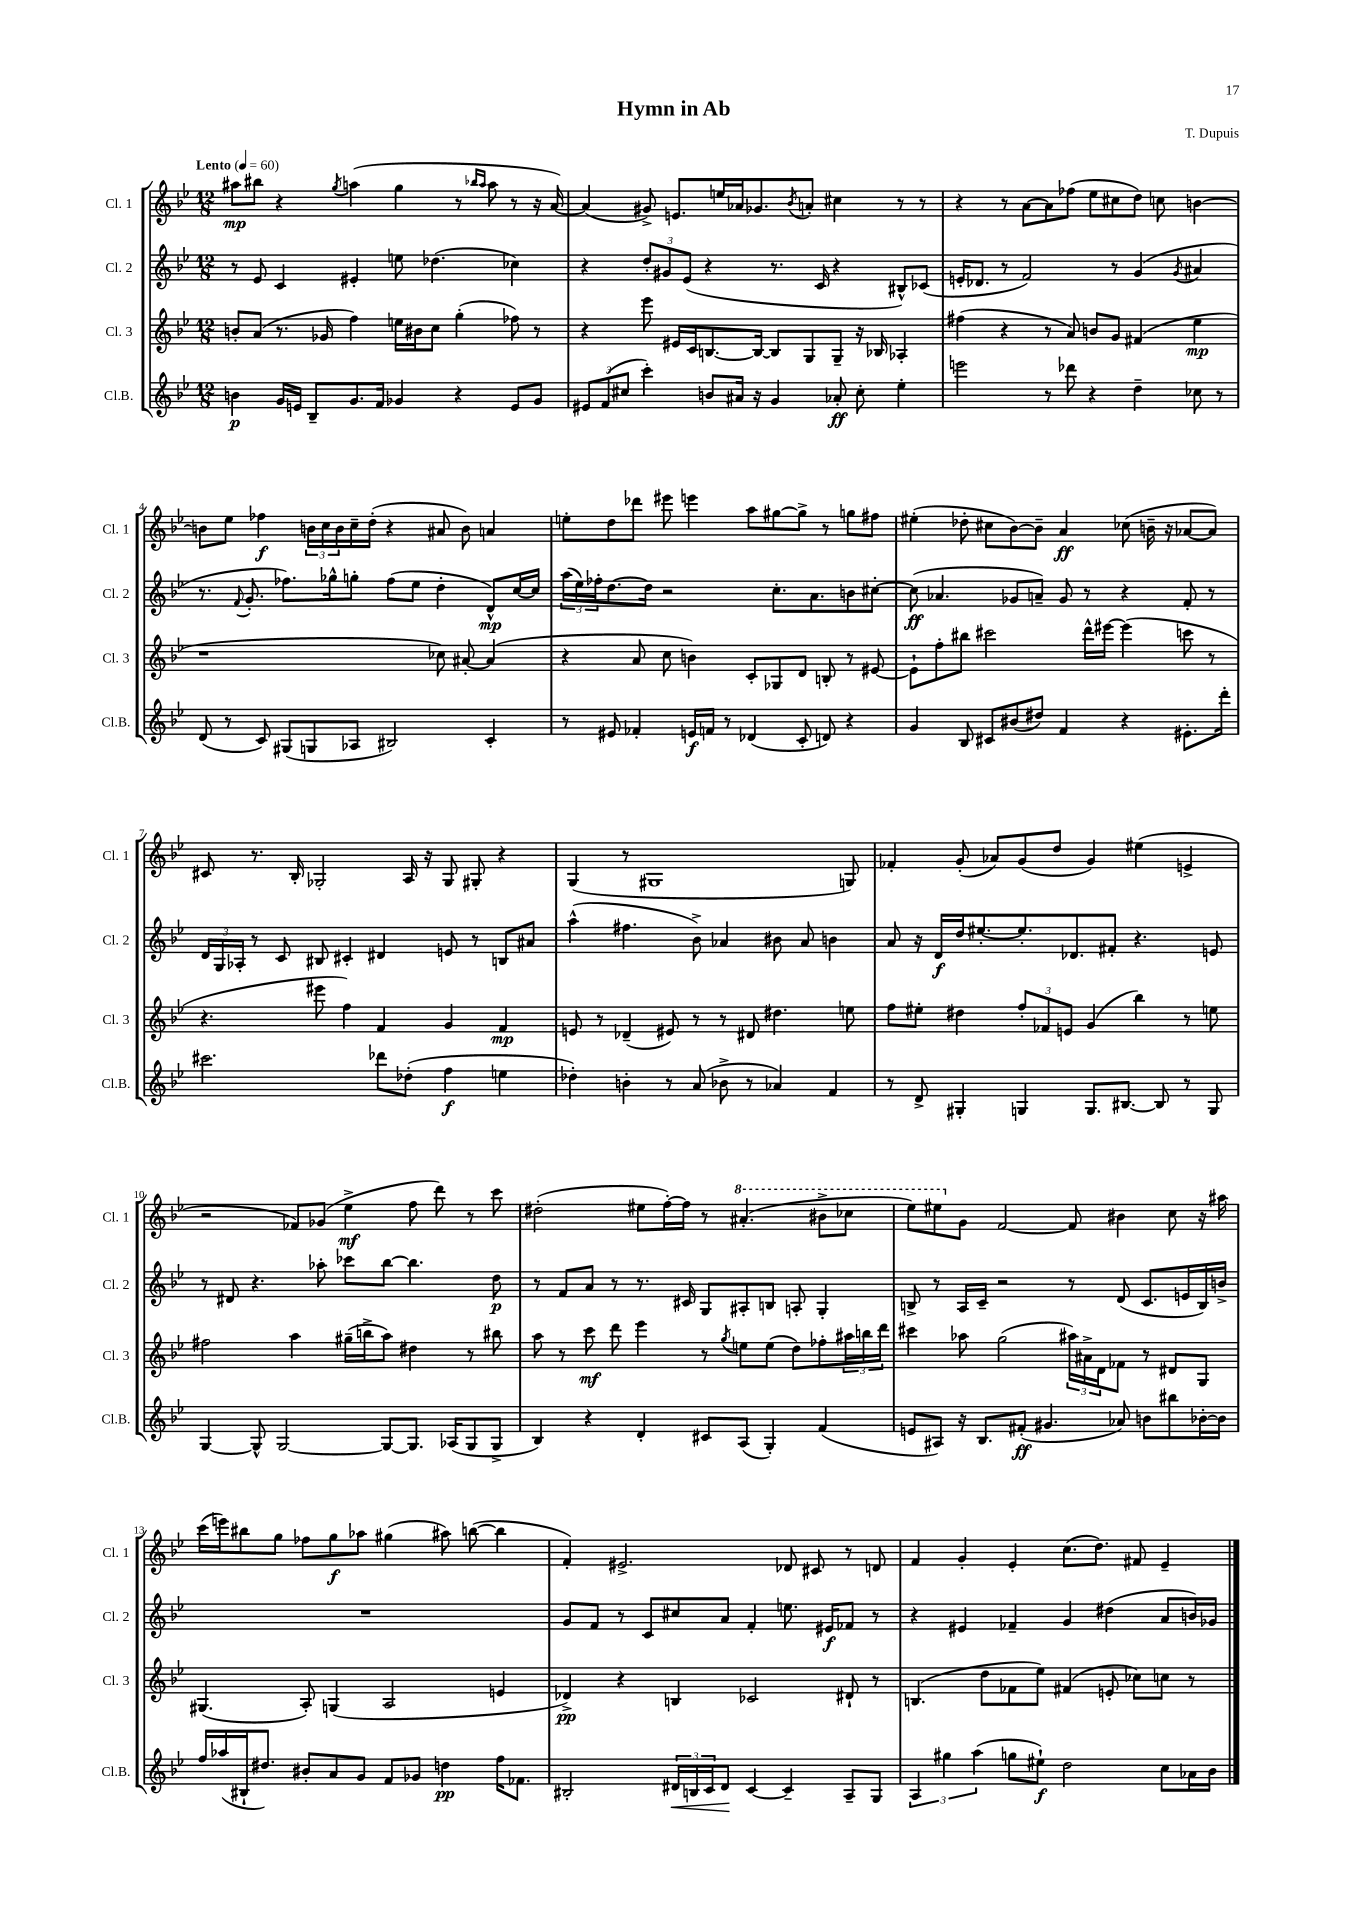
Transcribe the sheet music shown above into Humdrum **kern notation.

**kern	**dynam	**kern	**dynam	**kern	**dynam	**kern	**dynam
*part4	*part4	*part3	*part3	*part2	*part2	*part1	*part1
*staff4	*staff4	*staff3	*staff3	*staff2	*staff2	*staff1	*staff1
*I"Cl.B.	*	*I"Cl. 3	*	*I"Cl. 2	*	*I"Cl. 1	*
*I'Cl.B.	*	*I'Cl. 3	*	*I'Cl. 2	*	*I'Cl. 1	*
*clefG2	*	*clefG2	*	*clefG2	*	*clefG2	*
*k[b-e-]	*	*k[b-e-]	*	*k[b-e-]	*	*k[b-e-]	*
*M12/8	*	*M12/8	*	*M12/8	*	*M12/8	*
*MM60	*	*MM60	*	*MM60	*	*MM60	*
=1	=1	=1	=1	=1	=1	=1	=1
!	!	!	!	!	!	!LO:TX:a:B:t=Lento	!
4bn\	p	8bn'/L	.	8r	.	8aa#X\L	mp
.	.	(8a/J	.	8e-/	.	8bb#X\J	.
16g/LL	.	8.r	.	4c/	.	4r	.
16en/JJ	.	.	.	.	.	.	.
8B-~/L	.	.	.	.	.	.	.
.	.	16g-X/	.	.	.	.	.
.	.	.	.	.	.	8qgg/	.
8.g/	.	4ff\)	.	4e#X'/	.	(4aan\	.
16f/Jk	.	.	.	.	.	.	.
4g-X/	.	16een\LL	.	8een\	.	4gg\	.
.	.	16b#X\J	.	.	.	.	.
.	.	8cc\J	.	(4.dd-X\	.	.	.
4r	.	(4gg'\	.	.	.	8r	.
.	.	.	.	.	.	16qqbb-X/LL	.
.	.	.	.	.	.	16qqaa/JJ	.
.	.	.	.	.	.	8aa\	.
8e/L	.	8ff-X\)	.	4cc-X\)	.	8r	.
8g-/J	.	8r	.	.	.	16r	.
.	.	.	.	.	.	[16a/)	.
=2	=2	=2	=2	=2	=2	=2	=2
12e#X/L	.	4r	.	4r	.	(4a/]	.
(12f/	.	.	.	.	.	.	.
12cc#X/J	.	.	.	.	.	.	.
4ccc'\)	.	8eee-\	.	12dd'/L	.	8g#X^/)	.
.	.	.	.	12g#X/	.	.	.
.	.	16e#X/LL	.	.	.	8.en/L	.
.	.	.	.	(12e-/J	.	.	.
.	.	16c/J	.	.	.	.	.
8bn/L	.	[8.Bn/	.	4r	.	.	.
.	.	.	.	.	.	16een/L	.
16a#X/Jk	.	.	.	.	.	16a-X/J	.
16r	.	16B/Jk_	.	.	.	8.g-X/	.
4g/	.	8B/L]	.	8.r	.	.	.
.	.	.	.	.	.	8qb-/	.
.	.	8G/	.	.	.	8an'/J	.
.	.	.	.	16c/	.	.	.
8a-X'/	ff	8G~/J	.	4r	.	4cc#X\	.
8cc#'\	.	16r	.	.	.	.	.
.	.	16B-X/	.	.	.	.	.
4ee-'\	.	4A-X'/	.	8B#X^^/L)	.	8r	.
.	.	.	.	(8c-X/J	.	8r	.
=3	=3	=3	=3	=3	=3	=3	=3
2eeen\	.	(4ff#X\	.	16en'/KL	.	4r	.
.	.	.	.	8.d-X/J	.	.	.
.	.	4r	.	8r	.	8r	.
.	.	.	.	2f/)	.	[8a\L	.
8r	.	8r	.	.	.	8a\]	.
8ddd-X\	.	8a/)	.	.	.	(8ff-X\J	.
4r	.	8bn/L	.	.	.	8ee-\L	.
.	.	8g/J	.	8r	.	8cc#X\	.
4dd~\	.	(4f#X/	.	(4g/	.	8dd\J)	.
.	.	.	.	.	.	8ccn\	.
.	.	.	.	8qg/	.	.	.
8cc-X\	.	4ee-\	mp	4a#X/	.	[4bn\	.
8r	.	.	.	.	.	.	.
!!LO:LB:g=z
=4	=4	=4	=4	=4	=4	=4	=4
(8d/	.	1r	.	8.r	.	8bn\L]	.
8r	.	.	.	.	.	8ee-\J	.
.	.	.	.	8qqf/	.	.	.
.	.	.	.	8.g'/	.	.	.
8c/)	.	.	.	.	.	4ff-X\	f
(8G#X/L	.	.	.	8.ff-X\L)	.	.	.
8Gn/	.	.	.	.	.	24bn\LL	.
.	.	.	.	.	.	24cc\	.
.	.	.	.	16gg-X^^\k	.	.	.
.	.	.	.	.	.	24b\	.
8A-X/J	.	.	.	8ggn'\J	.	16cc~\	.
.	.	.	.	.	.	(16dd'\JJ	.
2B#X/)	.	.	.	(8ff-\L	.	4r	.
.	.	.	.	8ee-\J	.	.	.
.	.	8cc-X\)	.	4dd'\	.	8a#X/	.
.	.	[8a#X'/	.	.	.	8b\)	.
4c'/	.	(4a#/]	.	8d^^/L)	mp	4an/	.
.	.	.	.	[16cc/L	.	.	.
.	.	.	.	16cc/JJ]	.	.	.
=5	=5	=5	=5	=5	=5	=5	=5
8r	.	4r	.	(24aa\LL	.	8een'\L	.
.	.	.	.	24ee-\)	.	.	.
.	.	.	.	24ff-X'\J	.	.	.
8e#X/	.	.	.	[8.dd\	.	8dd\	.
4f-X'/	.	8a/	.	.	.	8ddd-X\J	.
.	.	.	.	16dd\Jk]	.	.	.
.	.	8cc\	.	2r	.	8eee#X\	.
16en/LL	f	4bn\)	.	.	.	4eeen\	.
16fn/JJ	.	.	.	.	.	.	.
8r	.	.	.	.	.	.	.
(4d-X/	.	8c'/L	.	.	.	8aa\L	.
.	.	8G-X/	.	8.cc'\L	.	[8gg#X\	.
8c'/	.	8d/J	.	.	.	8gg#^\J]	.
.	.	.	.	8.a\	.	.	.
8dn/)	.	8Bn'/	.	.	.	8r	.
4r	.	8r	.	8bn\	.	8ggn\L	.
.	.	[8e#X/	.	[8cc#X'\J	.	8ff#X\J	.
=6	=6	=6	=6	=6	=6	=6	=6
4g/	.	8e#`\L]	.	(8cc#\]	ff	(4ee#X'\	.
.	.	8ff'\	.	4.a-X/	.	.	.
8B-/	.	8bb#X\J	.	.	.	8dd-X'\	.
8c#X/L	.	2ccc#X\	.	.	.	8cc#X\L	.
(8b#X/	.	.	.	8g-X/L	.	[8b-\)	.
8dd#X/J)	.	.	.	8an~/J)	.	8b-~\J]	.
4f/	.	.	.	8g-/	.	4a/	ff
.	.	16ddd^^\LL	.	8r	.	.	.
.	.	[16eee#X\JJ	.	.	.	.	.
4r	.	(4eee#\]	.	4r	.	(8cc-X\	.
.	.	.	.	.	.	16bn~\	.
.	.	.	.	.	.	16r	.
8.e#X'\L	.	8cccn\	.	8f'/	.	[8a-X/L	.
.	.	8r	.	8r	.	8a-/J])	.
16ddd'\Jk	.	.	.	.	.	.	.
!!LO:LB:g=z
=7	=7	=7	=7	=7	=7	=7	=7
2.ccc#X\	.	4.r	.	24d/LL	.	8c#X/	.
.	.	.	.	24G/	.	.	.
.	.	.	.	24A-X'/JJ	.	.	.
.	.	.	.	8r	.	8.r	.
.	.	.	.	8c/	.	.	.
.	.	.	.	.	.	16B-'/	.
.	.	8eee#X\	.	8B#X/	.	2G-X'/	.
.	.	4ff\)	.	4c#X'/	.	.	.
8ddd-X\L	.	4f/	.	4d#X/	.	.	.
(8dd-X'\J	.	.	.	.	.	16A/	.
.	.	.	.	.	.	16r	.
4ff\	f	4g/	.	8en/	.	8G-/	.
.	.	.	.	8r	.	8G#X'/	.
4een\	.	4f/	mp	8Bn/L	.	4r	.
.	.	.	.	8a#X/J	.	.	.
=8	=8	=8	=8	=8	=8	=8	=8
4dd-X'\)	.	8en/	.	(4aa^^\	.	(4G/	.
.	.	8r	.	.	.	.	.
4bn'\	.	(4d-X~/	.	4.ff#X\	.	8r	.
.	.	.	.	.	.	1G#X	.
8r	.	8e#X/)	.	.	.	.	.
(8a/	.	8r	.	8b-^\)	.	.	.
8b-X^\	.	8r	.	4a-X/	.	.	.
8r	.	8d#X/	.	.	.	.	.
4a-X/)	.	4.dd#X\	.	8b#X\	.	.	.
.	.	.	.	8a-/	.	.	.
4f/	.	.	.	4bn\	.	.	.
.	.	8een\	.	.	.	8Gn/)	.
=9	=9	=9	=9	=9	=9	=9	=9
8r	.	8ff\L	.	8a/	.	4f-X'/	.
8d^/	.	8ee#X'\J	.	16r	.	.	.
.	.	.	.	16d/LL	f	.	.
4G#X'/	.	4dd#X\	.	16dd/J	.	(8g'/	.
.	.	.	.	[8.ee#X'/	.	.	.
.	.	.	.	.	.	8a-X/L)	.
4Gn/	.	12ff'/L	.	8.ee#'/]	.	(8g/	.
.	.	12f-X/	.	.	.	.	.
.	.	.	.	.	.	8dd/J	.
.	.	12en/J	.	.	.	.	.
.	.	.	.	8.d-X/	.	.	.
8.G/L	.	(4g/	.	.	.	4g/)	.
.	.	.	.	8f#X'/J	.	.	.
[8.B#X/J	.	.	.	.	.	.	.
.	.	4bb-\)	.	4.r	.	(4ee#X\	.
8B#/]	.	.	.	.	.	.	.
8r	.	8r	.	.	.	4en^/	.
8G/	.	8een\	.	8en/	.	.	.
!!LO:LB:g=z
=10	=10	=10	=10	=10	=10	=10	=10
[4G/	.	2ff#X\	.	8r	.	2r	.
.	.	.	.	8d#X/	.	.	.
8G^^/]	.	.	.	4.r	.	.	.
[2G/	.	.	.	.	.	.	.
.	.	4aa\	.	.	.	8f-X/L)	.
.	.	.	.	8aa-X'\	.	(8g-X/J	.
.	.	(16gg#X~\LL	.	8ccc-X\L	.	4ee-^\	mf
.	.	16bbn^\J	.	.	.	.	.
8G/L_	.	8aa\J)	.	[8bb-\J	.	.	.
8.G/J]	.	4dd#X\	.	4.bb-\]	.	8ff\	.
.	.	.	.	.	.	8ddd\)	.
(16A-X/KL	.	.	.	.	.	.	.
8G/	.	8r	.	.	.	8r	.
8G^/J	.	8bb#X\	.	8dd\	p	8ccc\	.
=11	=11	=11	=11	=11	=11	=11	=11
4B-/)	.	8aa\	.	8r	.	(2dd#X'\	.
.	.	8r	.	8f/L	.	.	.
4r	.	8ccc\	mf	8a/J	.	.	.
.	.	8ddd\	.	8r	.	.	.
4d'/	.	4eee-\	.	8.r	.	8ee#X\L	.
.	.	.	.	.	.	[16ff'\L)	.
.	.	.	.	16c#X/	.	16ff\JJ]	.
8c#X/L	.	8r	.	8G/L	.	8r	.
.	.	8qgg/	.	.	.	.	.
*	*	*	*	*	*	*8va	*
(8A/J	.	8een\L	.	8A#X'/	.	(4.aa#X'/	.
4G'/)	.	(8ee\J	.	8Bn/J	.	.	.
.	.	8dd\L)	.	8An'/	.	.	.
(4f/	.	8ff-X'\	.	4G'/	.	8bb#X^\L	.
.	.	24aa#X\L	.	.	.	8ccc-X\J	.
.	.	24bbn\	.	.	.	.	.
.	.	24ddd\JJ	.	.	.	.	.
=12	=12	=12	=12	=12	=12	=12	=12
8en/L	.	4ccc#X\	.	8Bn^/	.	8eee-\L)	.
8A#X/J)	.	.	.	8r	.	8eee#X\	.
*	*	*	*	*	*	*X8va	*
16r	.	8aa-X\	.	16A/LL	.	8g\J	.
8.B-/L	.	.	.	16c~/JJ	.	.	.
.	.	(2gg\	.	2r	.	[2f/	.
(8f#X'/J	ff	.	.	.	.	.	.
4.g#X/	.	.	.	.	.	.	.
.	.	24aa#X\LL)	.	8r	.	8f/]	.
.	.	24a#X^\	.	.	.	.	.
.	.	24d\J	.	.	.	.	.
8a-X/)	.	8f-X\J	.	(8d/	.	4b#X\	.
8bn\L	.	8r	.	8.c/L	.	.	.
8bb#X\	.	8d#X/L	.	.	.	8cc\	.
.	.	.	.	16en/L	.	.	.
[16b-X'\L	.	8G/J	.	16B/)	.	16r	.
16b-\JJ]	.	.	.	16bn^/JJ	.	16aa#X\	.
!!LO:LB:g=z
=13	=13	=13	=13	=13	=13	=13	=13
16ff/LL	.	(4.G#X/	.	1.r	.	(16ccc\LL	.
(16aa-X/	.	.	.	.	.	16eeen\J)	.
16B#X`/J	.	.	.	.	.	8bb#X\	.
8.dd#X/J)	.	.	.	.	.	.	.
.	.	.	.	.	.	8gg\J	.
8b#X'/L	.	8A'/)	.	.	.	8ff-X\L	.
8a/	.	(4Gn/	.	.	.	8gg\	f
8g/J	.	.	.	.	.	8aa-X\J	.
8f/L	.	2A/	.	.	.	(4gg#X\	.
8g-X/J	.	.	.	.	.	.	.
4ddn\	pp	.	.	.	.	8aa#X\)	.
.	.	.	.	.	.	([8bbn\	.
16ff\KL	.	4en/	.	.	.	4bb\]	.
8.f-X\J	.	.	.	.	.	.	.
=14	=14	=14	=14	=14	=14	=14	=14
2B#X'/	.	4d-X^/)	pp	8g/L	.	4f'/)	.
.	.	.	.	8f/J	.	.	.
.	.	4r	.	8r	.	2.e#X^/	.
.	.	.	.	8c/L	.	.	.
!	!LO:HP:b	!	!	!	!	!	!
24d#X/LL	<	4Bn/	.	8cc#X/	.	.	.
24Bn/	.	.	.	.	.	.	.
24c/J	.	.	.	.	.	.	.
8d#/J	.	.	.	8a/J	.	.	.
[4c/	[	2c-X/	.	4f'/	.	.	.
4c~/]	.	.	.	8.een\	.	8d-X/	.
.	.	.	.	.	.	8c#X/	.
.	.	.	.	16e#X/KL	f	.	.
8A~/L	.	8d#X`/	.	8f-X/J	.	8r	.
8G/J	.	8r	.	8r	.	8dn/	.
=15	=15	=15	=15	=15	=15	=15	=15
6A/	.	(4.Bn/	.	4r	.	4f/	.
6gg#X\	.	.	.	.	.	.	.
.	.	.	.	4e#X/	.	4g'/	.
(6aa\	.	.	.	.	.	.	.
.	.	8dd\L	.	.	.	.	.
8ggn\L	.	8f-X\	.	4f-X~/	.	4e-'/	.
8ee#X`\J)	f	8ee-\J)	.	.	.	.	.
2dd\	.	(4f#X/	.	4g/	.	(8.cc\L	.
.	.	.	.	.	.	8.dd\J)	.
.	.	8en'/	.	(4dd#X\	.	.	.
.	.	8cc-X\L)	.	.	.	8f#X/	.
8cc\L	.	8ccn\J	.	8a/L	.	4e-~/	.
16a-X\L	.	8r	.	16bn/L)	.	.	.
16b-\JJ	.	.	.	16g-X/JJ	.	.	.
==	==	==	==	==	==	==	==
*-	*-	*-	*-	*-	*-	*-	*-
